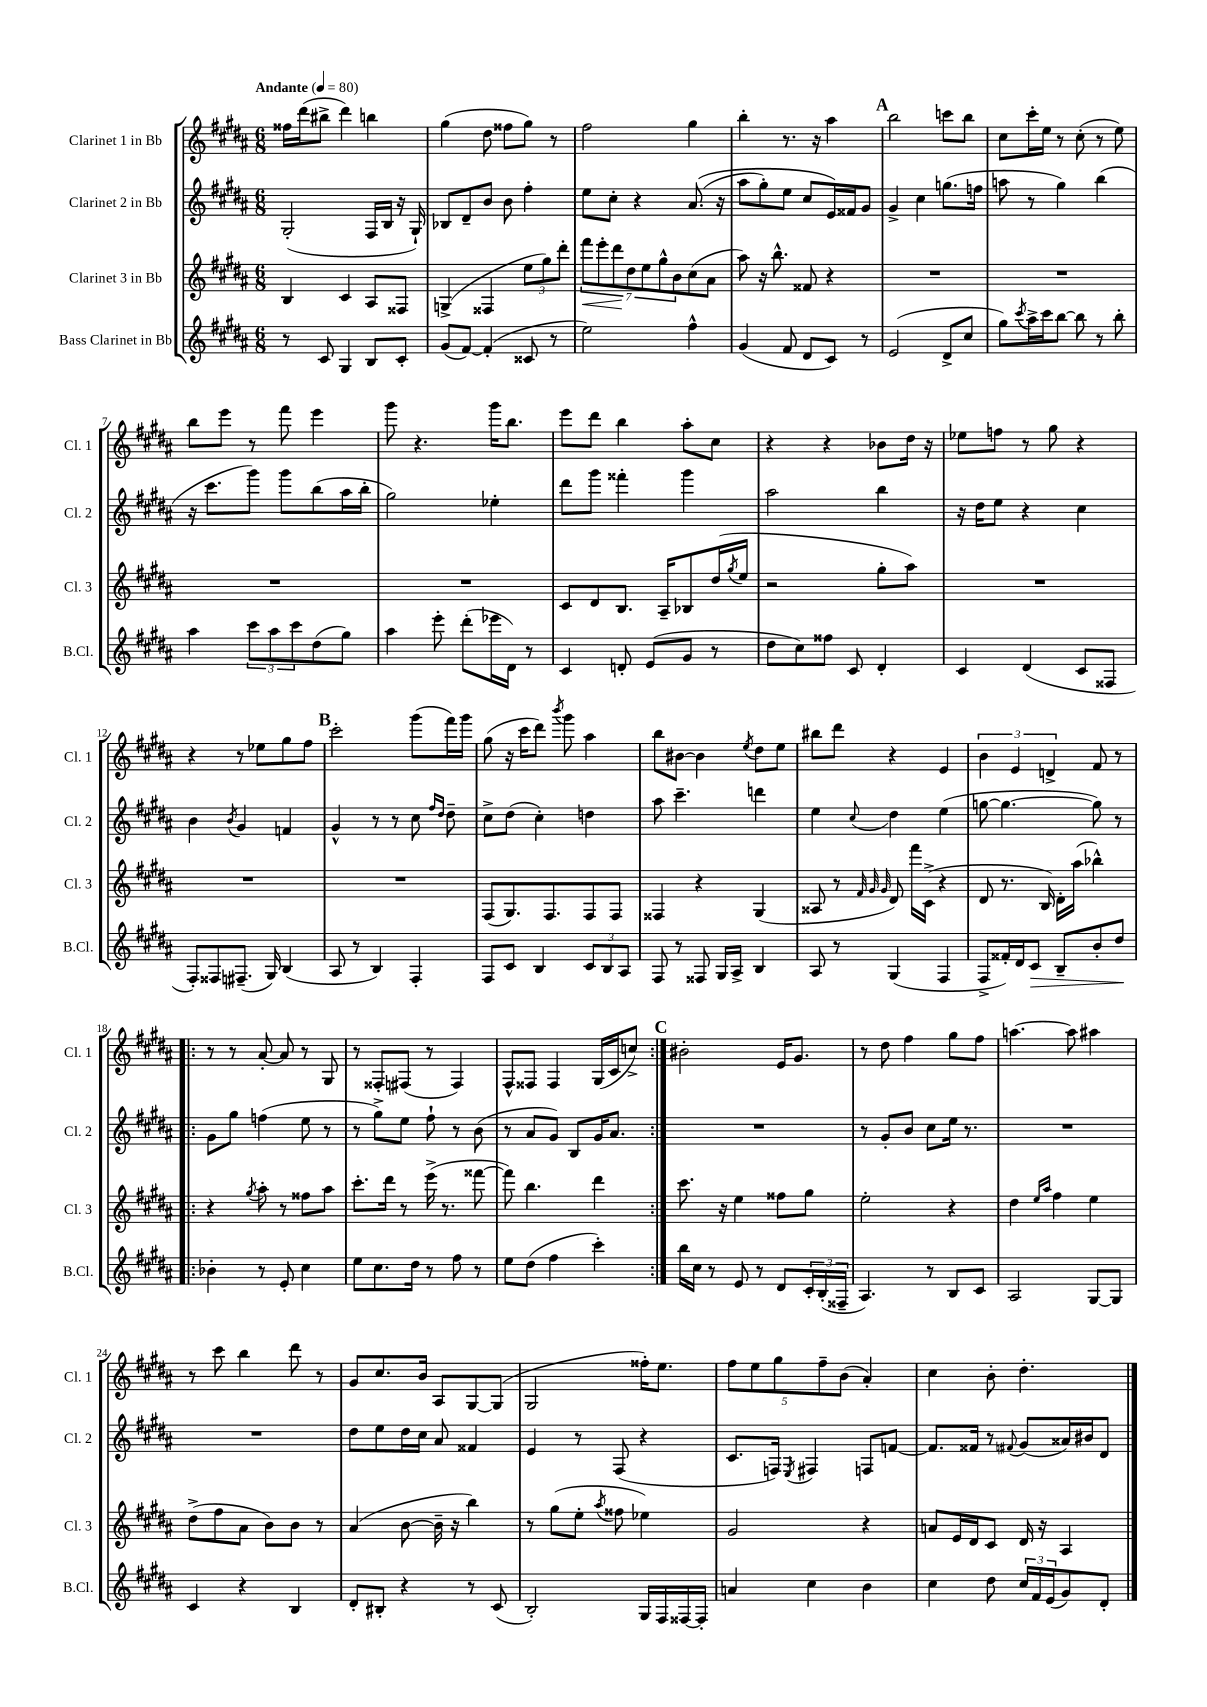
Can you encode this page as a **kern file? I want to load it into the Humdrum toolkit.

**kern	**dynam	**kern	**dynam	**kern	**kern
*part4	*part4	*part3	*part3	*part2	*part1
*staff4	*staff4	*staff3	*staff3	*staff2	*staff1
*I"Bass Clarinet in Bb	*	*I"Clarinet 3 in Bb	*	*I"Clarinet 2 in Bb	*I"Clarinet 1 in Bb
*I'B.Cl.	*	*I'Cl. 3	*	*I'Cl. 2	*I'Cl. 1
*clefG2	*	*clefG2	*	*clefG2	*clefG2
*k[f#c#g#d#a#]	*	*k[f#c#g#d#a#]	*	*k[f#c#g#d#a#]	*k[f#c#g#d#a#]
*M6/8	*	*M6/8	*	*M6/8	*M6/8
*MM80	*	*MM80	*	*MM80	*MM80
=1	=1	=1	=1	=1	=1
!	!	!	!	!	!LO:TX:a:B:t=Andante
8r	.	4B/	.	(2G#'/	16ff##X\LL
.	.	.	.	.	(16ddd#\J
8c#/	.	.	.	.	8bb#X^\J
4G#/	.	4c#/	.	.	4ddd#\)
8B/L	.	8A#/L	.	16F#/LL	4bbn\
.	.	.	.	16B/JJ	.
8c#'/J	.	8F##X/J	.	16r	.
.	.	.	.	16G#`/)	.
=2	=2	=2	=2	=2	=2
(8g#/L	.	(4Gn^/	.	8B-X/L	(4gg#\
[8f#/J)	.	.	.	8d#~/	.
(4f#'/]	.	4F##X/	.	8b/J	8dd#\
.	.	.	.	8b\	8ff##X\L
8c##X/	.	12ee\L	.	4ff#'\	8gg#\J)
.	.	12gg#\)	.	.	.
8r	.	.	.	.	8r
.	.	12ddd#'\J	.	.	.
=3	=3	=3	=3	=3	=3
!	!	!	!LO:HP:b	!	!
2ee\)	.	14fff#\L	<	8ee\L	2ff#\
.	.	14eee'\	.	.	.
.	.	.	.	8cc#'\J	.
.	.	14ddd#\	.	.	.
.	.	14dd#\	[	.	.
.	.	.	.	4r	.
.	.	14ee\	.	.	.
.	.	14gg#^^\	.	.	.
.	.	14b\	.	.	.
4ff#^^\	.	(8cc#\	.	((8.a#/	4gg#\
.	.	8a#\J	.	.	.
.	.	.	.	16r	.
=4	=4	=4	=4	=4	=4
(4g#/	.	8aa#\)	.	8aa#\L	4bb'\
.	.	16r	.	8gg#'\)	.
.	.	8.bb^^\	.	.	.
8f#/	.	.	.	8ee\J	8.r
8d#/L	.	8f##X/	.	8cc#/L	.
.	.	.	.	.	16r
8c#/J)	.	4r	.	16e/L)	4aa#\
.	.	.	.	16f##X/J	.
8r	.	.	.	8g#/J	.
!!LO:REH:place=s1:t=A
=5	=5	=5	=5	=5	=5
(2e/	.	2.r	.	4g#^/	2bb\
.	.	.	.	4cc#\	.
8d#^/L	.	.	.	(8.ggn\L	8cccn\L
8cc#/J	.	.	.	.	8bb\J
.	.	.	.	16ffn\Jk	.
=6	=6	=6	=6	=6	=6
8gg#\L)	.	2.r	.	8aan\	8cc#\L
8qccc#/	.	.	.	.	.
16aa#^\L	.	.	.	8r	16ccc#'\L
16ccc#\J	.	.	.	.	16ee\JJ
[8bb\J	.	.	.	4gg#\)	8r
8bb\]	.	.	.	.	(8cc#'\
8r	.	.	.	(4bb\	8r
8bb'\	.	.	.	.	8ee\)
!!LO:LB:g=z
=7	=7	=7	=7	=7	=7
4aa#\	.	2.r	.	16r	8bb\L
.	.	.	.	8.ccc#\L	.
.	.	.	.	.	8eee\J
12ccc#\L	.	.	.	8ggg#\J)	8r
12aa#\	.	.	.	.	.
.	.	.	.	8ggg#\L	8fff#\
12ccc#\	.	.	.	.	.
(8dd#\	.	.	.	(8bb\	4eee\
8gg#\J)	.	.	.	16aa#\L	.
.	.	.	.	16bb'\JJ	.
=8	=8	=8	=8	=8	=8
4aa#\	.	2.r	.	2gg#\)	8ggg#\
.	.	.	.	.	4.r
8eee'\	.	.	.	.	.
(8ddd#'\L	.	.	.	.	.
16eee-X\L	.	.	.	4ee-X'\	16ggg#\KL
16d#\JJ)	.	.	.	.	8.bb\J
8r	.	.	.	.	.
=9	=9	=9	=9	=9	=9
4c#/	.	8c#/L	.	8ddd#\L	8eee\L
.	.	8d#/	.	8ggg#\J	8ddd#\J
8dn'/	.	8.B/J	.	4fff##X'\	4bb\
(8e/L	.	.	.	.	.
.	.	16A#~/KL	.	.	.
8g#/J	.	8B-X/	.	4ggg#\	8aa#'\L
8r	.	(16dd#/L	.	.	8cc#\J
.	.	8qgg#/	.	.	.
.	.	16ee/JJ	.	.	.
=10	=10	=10	=10	=10	=10
8dd#\L	.	2r	.	2aa#\	4r
8cc#\)	.	.	.	.	.
8ff##X\J	.	.	.	.	4r
8c#/	.	.	.	.	.
4d#'/	.	8gg#'\L	.	4bb\	8b-X\L
.	.	8aa#\J)	.	.	16dd#\Jk
.	.	.	.	.	16r
=11	=11	=11	=11	=11	=11
4c#/	.	2.r	.	16r	8ee-X\L
.	.	.	.	16dd#\KL	.
.	.	.	.	8ee\J	8ffn\J
(4d#/	.	.	.	4r	8r
.	.	.	.	.	8gg#\
8c#/L	.	.	.	4cc#\	4r
8F##X/J	.	.	.	.	.
!!LO:LB:g=z
=12	=12	=12	=12	=12	=12
8F#'/L)	.	2.r	.	4b\	4r
8F##X/	.	.	.	.	.
.	.	.	.	8qb/	.
(8.F#X~/J	.	.	.	4g#/	8r
.	.	.	.	.	8ee-X\L
16G#/)	.	.	.	.	.
(4B/	.	.	.	4fn/	8gg#\
.	.	.	.	.	8ff#\J
!!LO:REH:place=s1:t=B
=13	=13	=13	=13	=13	=13
8A#/	.	2.r	.	4g#^^/	2ccc#'\
8r	.	.	.	.	.
4B/)	.	.	.	8r	.
.	.	.	.	8r	.
4F#'/	.	.	.	8cc#\	(8ggg#\L
.	.	.	.	16qqff#/LL	.
.	.	.	.	16qqdd#/JJ	.
.	.	.	.	8dd#~\	16fff#\L)
.	.	.	.	.	16ggg#\JJ
=14	=14	=14	=14	=14	=14
8F#/L	.	(8F#/L	.	8cc#^\L	(8gg#\
8c#/J	.	8.G#/)	.	(8dd#\J	16r
.	.	.	.	.	16ccc#\KL
4B/	.	.	.	4cc#'\)	8ddd#\J)
.	.	8.F#/	.	.	.
.	.	.	.	.	8qbbb/
.	.	.	.	.	8ggg#\
12c#/L	.	8F#/	.	4ddn\	4aa#\
12B/	.	.	.	.	.
.	.	8F#/J	.	.	.
12A#/J	.	.	.	.	.
=15	=15	=15	=15	=15	=15
8F#/	.	4F##X/	.	8aa#\	8bb\L
8r	.	.	.	4.ccc#~\	[8b#X\J
8F##X/	.	4r	.	.	4b#\]
16G#/LL	.	.	.	.	.
16A#^/JJ	.	.	.	.	.
.	.	.	.	.	8qee/
4B/	.	(4G#/	.	4dddn\	8dd#\L
.	.	.	.	.	8ee\J
=16	=16	=16	=16	=16	=16
8A#/	.	8A##X/	.	4ee\	8bb#X\L
8r	.	8r	.	.	8ddd#\J
.	.	32qqf#/	.	.	.
.	.	32qqg#/	.	.	.
.	.	32qqg#/	.	8qqcc#/	.
(4G#/	.	8d#/)	.	4dd#\	4r
.	.	16fff#\LL	.	.	.
.	.	(16c#^\JJ	.	.	.
4F#/	.	4r	.	(4ee\	4e/
=17	=17	=17	=17	=17	=17
8F#^/L	.	8d#/	.	[8ggn\	6b\
16f##X'/L)	.	8.r	.	4.gg\_	.
.	.	.	.	.	6e/
16d#/J	.	.	.	.	.
!	!LO:HP:b	!	!	!	!
8c#/J	>	.	.	.	.
.	.	16B/)	.	.	.
.	.	.	.	.	6dn^/
8B~/L	.	16d#'\LL	.	.	.
.	.	(16aa#\JJ	.	.	.
8b'/	.	4bb-X^^\)	.	8gg\])	8f#/
8dd#/J	.	.	.	8r	8r
.	]	.	.	.	.
!!LO:LB:g=z
=18!|:	=18!|:	=18!|:	=18!|:	=18!|:	=18!|:
4b-X'\	.	4r	.	8g#\L	8r
.	.	.	.	8gg#\J	8r
.	.	8qgg#/	.	.	.
8r	.	8aa#'\	.	(4ffn\	[8a#'/
8e'/	.	8r	.	.	8a#/]
4cc#\	.	8ff##X\L	.	8ee\	8r
.	.	8aa#\J	.	8r	8G#/
=19	=19	=19	=19	=19	=19
8ee\L	.	8.ccc#'\L	.	8r	8r
8.cc#\	.	.	.	8gg#^\L)	8F##X'/L
.	.	16ddd#\Jk	.	.	.
.	.	8r	.	8ee\J	(8F#X/J
16dd#\Jk	.	.	.	.	.
8r	.	(16eee^\	.	8ff#`\	8r
.	.	8.r	.	.	.
8ff#\	.	.	.	8r	4F#/)
8r	.	[8fff##X\	.	(8b\	.
=20	=20	=20	=20	=20	=20
8ee\L	.	8fff##\])	.	8r	8F#^^/L
(8dd#\J	.	4.bb\	.	8a#/L	8F##X/J
4ff#\	.	.	.	8g#/J)	4F##/
.	.	.	.	8B/L	.
4ccc#'\)	.	4ddd#\	.	16g#/K	(16G#/LL
.	.	.	.	8.a#/J	16c#/J
.	.	.	.	.	8ccn^/J)
!!LO:REH:place=s1:t=C
=21:|!	=21:|!	=21:|!	=21:|!	=21:|!	=21:|!
16bb\LL	.	8.ccc#\	.	2.r	2b#X'\
16cc#\JJ	.	.	.	.	.
8r	.	.	.	.	.
.	.	16r	.	.	.
8e/	.	4ee\	.	.	.
8r	.	.	.	.	.
8d#/L	.	8ff##X\L	.	.	16e/KL
.	.	.	.	.	8.g#/J
24c#'/L	.	8gg#\J	.	.	.
(24B'/	.	.	.	.	.
24F##X~/JJ	.	.	.	.	.
=22	=22	=22	=22	=22	=22
4.A#/)	.	2ee'\	.	8r	8r
.	.	.	.	8g#'/L	8dd#\
.	.	.	.	8b/J	4ff#\
8r	.	.	.	8cc#\L	.
8B/L	.	4r	.	16ee\Jk	8gg#\L
.	.	.	.	8.r	.
8c#/J	.	.	.	.	8ff#\J
=23	=23	=23	=23	=23	=23
2A#/	.	4dd#\	.	2.r	[4.aan\
.	.	16qqee/LL	.	.	.
.	.	16qqaa#/JJ	.	.	.
.	.	4ff#\	.	.	.
.	.	.	.	.	8aa\]
[8G#/L	.	4ee\	.	.	4aa#X\
8G#/J]	.	.	.	.	.
!!LO:LB:g=z
=24	=24	=24	=24	=24	=24
4c#/	.	(8dd#^\L	.	2.r	8r
.	.	8ff#\	.	.	8ccc#\
4r	.	8a#\J	.	.	4bb\
.	.	8b\L)	.	.	.
4B/	.	8b\J	.	.	8ddd#\
.	.	8r	.	.	8r
=25	=25	=25	=25	=25	=25
8d#'/L	.	(4a#/	.	8dd#\L	8g#/L
8B#X'/J	.	.	.	8ee\	8.cc#/
4r	.	[8b\	.	16dd#\L	.
.	.	.	.	16cc#\JJ	16b/Jk
.	.	16b~\]	.	8a#/	8A#/L
.	.	16r	.	.	.
8r	.	4bb\)	.	4f##X/	[8G#/
(8c#/	.	.	.	.	(8G#/J]
=26	=26	=26	=26	=26	=26
2B'/)	.	8r	.	4e/	2G#/
.	.	(8gg#\L	.	.	.
.	.	8ee'\J	.	8r	.
.	.	8qaa#/	.	.	.
.	.	8ff##X\	.	(8F#/	.
16G#/LL	.	4ee-X\)	.	4r	16ff##X'\KL)
16F#/	.	.	.	.	8.ee\J
[16F##X/	.	.	.	.	.
16F##'/JJ]	.	.	.	.	.
=27	=27	=27	=27	=27	=27
4an/	.	2g#/	.	8.c#/L	10ff#\L
.	.	.	.	.	10ee\
.	.	.	.	16Fn/Jk)	.
.	.	.	.	.	10gg#\
.	.	.	.	8qE/	.
4cc#\	.	.	.	4F#X/	.
.	.	.	.	.	10ff#~\
.	.	.	.	.	(10b\J
4b\	.	4r	.	8Fn/L	4a#'/)
.	.	.	.	[8fn/J	.
=28	=28	=28	=28	=28	=28
4cc#\	.	8an/L	.	8.f/L]	4cc#\
.	.	16e/L	.	.	.
.	.	16d#/J	.	16f##X/Jk	.
8dd#\	.	8c#/J	.	8r	8b'\
.	.	.	.	8qqf#X/	.
24cc#/LL	.	16d#/	.	(8g#/L	4.dd#'\
24f#/	.	.	.	.	.
.	.	16r	.	.	.
(24e/J	.	.	.	.	.
8g#/)	.	4A#/	.	16a##X/L)	.
.	.	.	.	16b#X/J	.
8d#'/J	.	.	.	8d#/J	.
==	==	==	==	==	==
*-	*-	*-	*-	*-	*-
